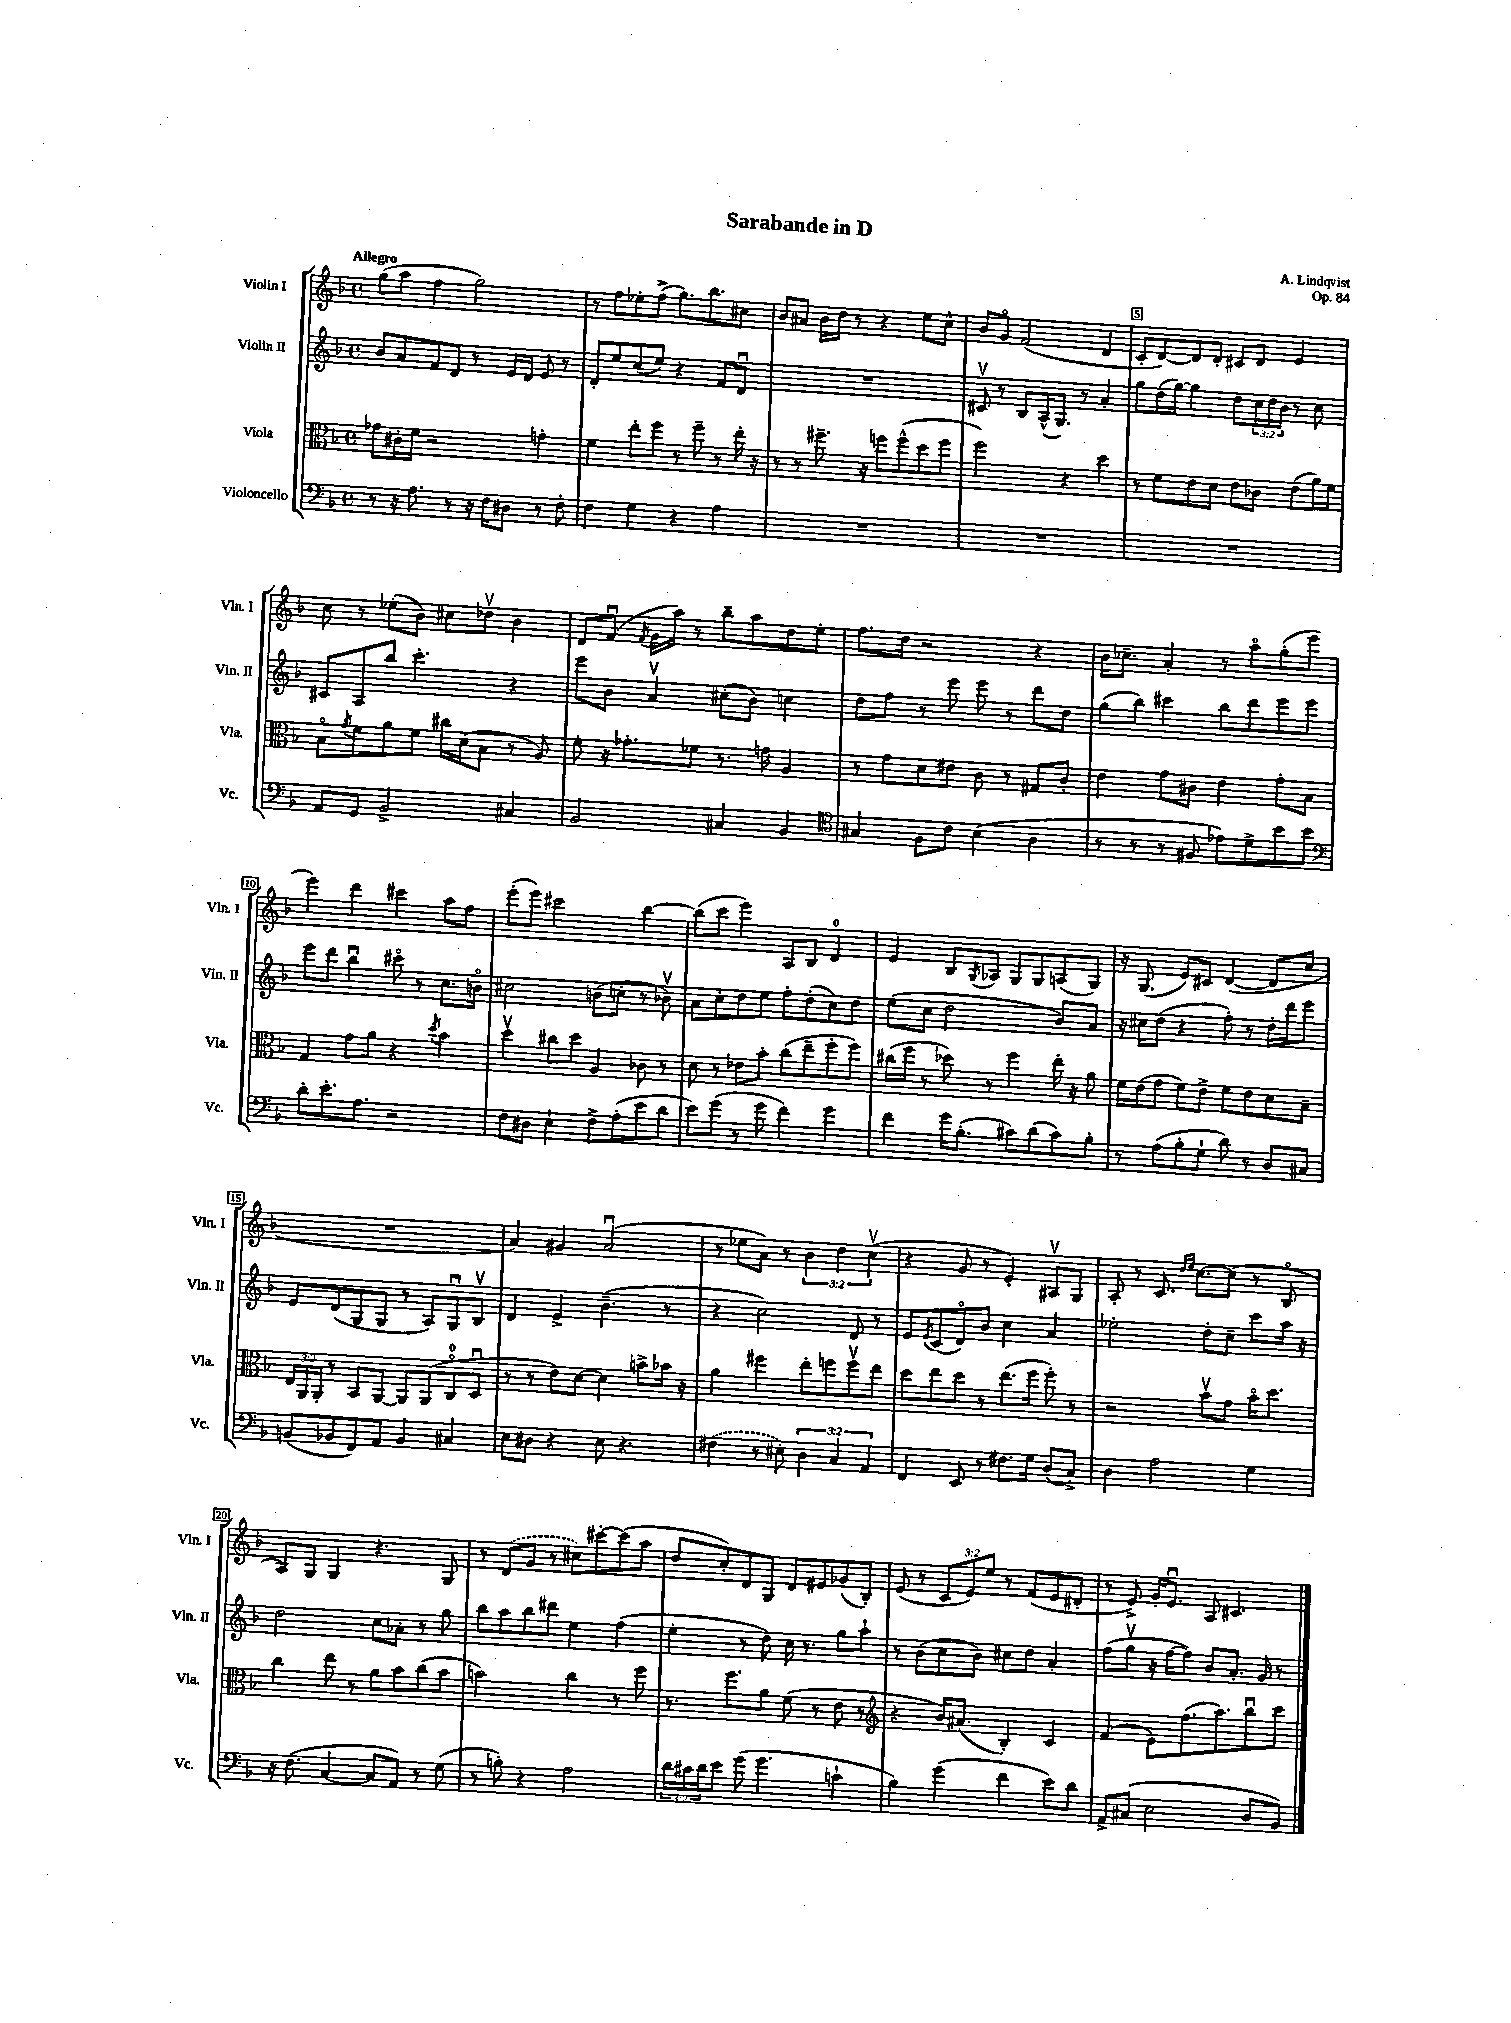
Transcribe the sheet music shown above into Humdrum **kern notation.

**kern	**kern	**kern	**kern
*staff4	*staff3	*staff2	*staff1
*clefF4	*clefC3	*clefG2	*clefG2
*k[b-]	*k[b-]	*k[b-]	*k[b-]
*M4/4	*M4/4	*M4/4	*M4/4
*met(c)	*met(c)	*met(c)	*met(c)
8r	8g-	8b-	(8gg
16r	16c#'	8a	8aa
8.A	16f	.	.
.	2r	8f	4ff
8r	.	8d	.
16r	.	8r	2gg)
16F	.	.	.
8D#	.	16e	.
.	.	16d	.
8r	4g'	8e	.
8F'	.	8r	.
=	=	=	=
4F	4f	8d'	8r
.	.	8ee	8ff
4G	8ee'	(8cc	8ee-'
.	8ff	8ee)	(8ff^
4r	8r	4r	8.gg)
.	8ff~	.	.
.	.	.	8.bb-
4A	8r	8f	.
.	16ee'	8du	8cc#
.	16r	.	.
=	=	=	=
1r	8r	1r	8b-
.	8r	.	8a#
.	8.ff#~	.	16b-
.	.	.	16dd
.	.	.	8r
.	16r	.	.
.	8ff	.	4r
.	(8ff^^	.	.
.	8dd	.	8ee
.	8ff	.	8cc^^
=	=	=	=
1r	2ff)	8c#v	8b-
.	.	8r	8go
.	.	8B-	(2f
.	.	(16A^^	.
.	.	8.G)	.
.	4r	.	.
.	.	8r	.
.	4dd	4a'	4d
=	=	=	=
1r	8r	8gg	8c'
.	8f	(16dd	[8d)
.	.	[16gg)	.
.	8e	4gg]	8d]
.	8d	.	8d'
.	8e	8dd	8c#
.	8c-	24cc	8d
.	.	24dd	.
.	.	24b-	.
.	(8e	8r	4e
.	16a)	8cc	.
.	16f	.	.
=	=	=	=
8AA	8B-o	8c#	8cc
.	8qg	.	.
8GG	8f	8A	8r
2BB-^	8a	8bb-	(8ee-'
.	8f	4.ccc'	8b-)
.	16cc#	.	8cc#
.	(16d	.	.
.	8B-	.	8dd-v
4C#	8r	4r	4b-
.	8A)	.	.
=	=	=	=
2BB-	8f'	8eee	8d
.	16r	8b-	(8fu
.	8.g-'	.	.
.	.	.	8qf
.	.	4av	16g
.	.	.	16aa)
.	8f-	.	8r
4C#	8.r	(8cc#'	8bb-~
.	.	8b-)	8aa
.	16g	.	.
4BB-	4A	4cc	8dd
.	.	.	8ee'
=	=	=	=
*clefC4	*	*	*
4G#	8r	8dd	8.ff
.	8g	8ff	.
.	.	.	16dd
8F	8d	8r	2r
8c	8e#	8eee	.
(4B-	8c	8eee	.
.	8r	8r	.
4A	8G#	8ddd	4r
.	8c'	8dd	.
=	=	=	=
8r	4e	(8gg	16b-
.	.	.	8.cc-~
8r	.	8bb-)	.
8r	8g	4ccc#	4a'
8F#	8c#	.	.
8e-)	4e	8bb-	8r
8d^	.	8ddd	8aao
8b-	8g'	8eee	(8gg'
8b-	8B-	8eee	8eee
=	=	=	=
*clefF4	*	*	*
8d'	4G	8eee	4eee)
8.e'	.	8ddd	.
.	8g	4bb-u	4ddd
8.A	.	.	.
.	8a	.	.
2r	4r	8ccc#o	4ccc#
.	.	8r	.
.	8qdd	.	.
.	4b-	8.cc	8aa
.	.	.	8ff
.	.	16bo	.
=	=	=	=
8F	4ddv	2cc#	(8eee'
8D#	.	.	8eee)
4E`	8cc#	.	2ccc#
.	8dd	.	.
8F^	4A	(8b	.
(8A'	.	8cc'	.
8e	8c-	8r	[4bb-
8d	8r	8b-v)	.
=	=	=	=
8e)	8d	8a	(8bb-]
(8g	8r	8cc'	8ccc
8r	8e-	8dd	4eee)
8g	8b-'	8ee	.
4f)	(8cc	8ff'	8A
.	8ee~	(8dd'	8B-
4g	8ff'	8cc)	4d
.	8ff)	8dd	.
=	=	=	=
4f	(16cc#	(8ee	4e
.	16ff	.	.
.	8r	8cc	.
16g	8dd-)	2dd	8B-
(8.B-'	.	.	.
.	.	.	8qG
.	8r	.	8A-
8c#)	4ff	.	8G
(8d	.	.	8G
8c#)	16ee'	8b-)	(8A
.	16r	.	.
8B-'	8a	8a	8G)
=	=	=	=
8r	16f	16r	16r
.	(16e	16cc#	(8.G
(8A	8g	(8dd	.
8B-'	8f)	4r	8e)
8G`	8e^	.	8c#
8d)	8f	8ff')	([4d
8r	8e	8r	.
8D	8d	16dd'	8d]
.	.	16ddd	.
8C#	8B-~	8eee	8cc
=	=	=	=
(8BB	24E	8e	1r
.	24AA	.	.
.	24AA'	.	.
8BB-	8r	(8d	.
8FF)	8BB-	8G	.
8AA	[8AA	8G	.
4BB-	8AA]	8r	.
.	(8AA	8A)	.
4C#	8Co	8Gu	.
.	8Du	8B-v	.
=	=	=	=
8E	8r	4d	4a)
8D#	8r	.	.
4r	8e)	4e^	4g#
.	[8d	.	.
8E	4d]	(4.b-~	(2au
4.r	.	.	.
.	8b^	.	.
.	16b-	8r	.
.	16r	.	.
=	=	=	=
(4F#	4a	4r	8r
.	.	.	8ee-
8r	4ff#	2cc)	8a)
8E#')	.	.	8r
6D	8ee'	.	6b-
.	8ff	.	.
6C	.	.	6dd
.	8ffv	8d	.
6AA	.	.	(6ccv
.	8ee	8r	.
=	=	=	=
4FF	8dd	8e	4r
.	.	8qe	.
.	8ee	(8c	.
8EE	8dd	8do)	8g
8r	8r	8b-	8r
8.F#	(8.ee	4cc	4e')
16G	16ff	.	.
(8D	8ff')	4a	8A#v
8C^)	8r	.	8G
=	=	=	=
4D	2r	2ee-'	8A'
.	.	.	8r
2A	.	.	8.c
.	.	.	16qqdd
.	.	.	16qqee
.	.	.	[8.cc
.	8b-v	8dd'	.
.	8g	8cc~	(8cc]
4G	16b-o	8ccc	8r
.	8.dd	.	.
.	.	16aa	8B-o
.	.	16r	.
=	=	=	=
16r	4cc	2dd	8A)
(8.F	.	.	.
.	.	.	8G
[4C	8ee	.	4G
.	8r	.	.
8C]	8a	8cc	4.r
8AA)	8b-	8a-'	.
8r	(8cc	8r	.
(8G	8b-	8gg	8G
=	=	=	=
8r	2b)	8bb-	8r
8B')	.	8aa	(8d
4r	.	8bb-	8g
.	.	8ddd#	8r
2A	4cc	4ee	8cc#)
.	.	.	[8ccc#'
.	8r	(4ff	(8ccc#]
.	8ff	.	8aa
=	=	=	=
24d	8.r	4ee'	8dd
24c#	.	.	.
24d	.	.	.
8e	.	.	8cc')
.	8.ff	.	.
(8g	.	8r	8d
4.g	8a	8dd)	8G
.	(8f	16cc	8d
.	.	8.r	.
.	8r	.	8e#
4c`	8e	8gg	(8g-
.	8r	8aa`	8B-')
=	=	=	=
*	*clefG2	*	*
4B-)	4r	8r	(8e
.	.	(8b-	8r
(4g	16b-)	8cc	12c
.	(8.a#	.	.
.	.	.	12e)
.	.	8b-)	.
.	.	.	12ee
4f	4B-')	8cc#	8r
.	.	8dd	(8f
8e)	4c	4a'	8e
8d	.	.	8d#'
=	=	=	=
8AA^	(4f	(8ff	8r
(8C#	.	8ggv	8e^)
2E	8e)	16r	16g'
.	.	[16ff	8.eu
.	(8.ff	8ff])	.
.	.	8b-	8A
.	8.aa)	.	.
.	.	8.a'	4.c#
8D	8bb-u	.	.
.	.	16g	.
8BB-)	8ccc	8r	.
==	==	==	==
*-	*-	*-	*-
